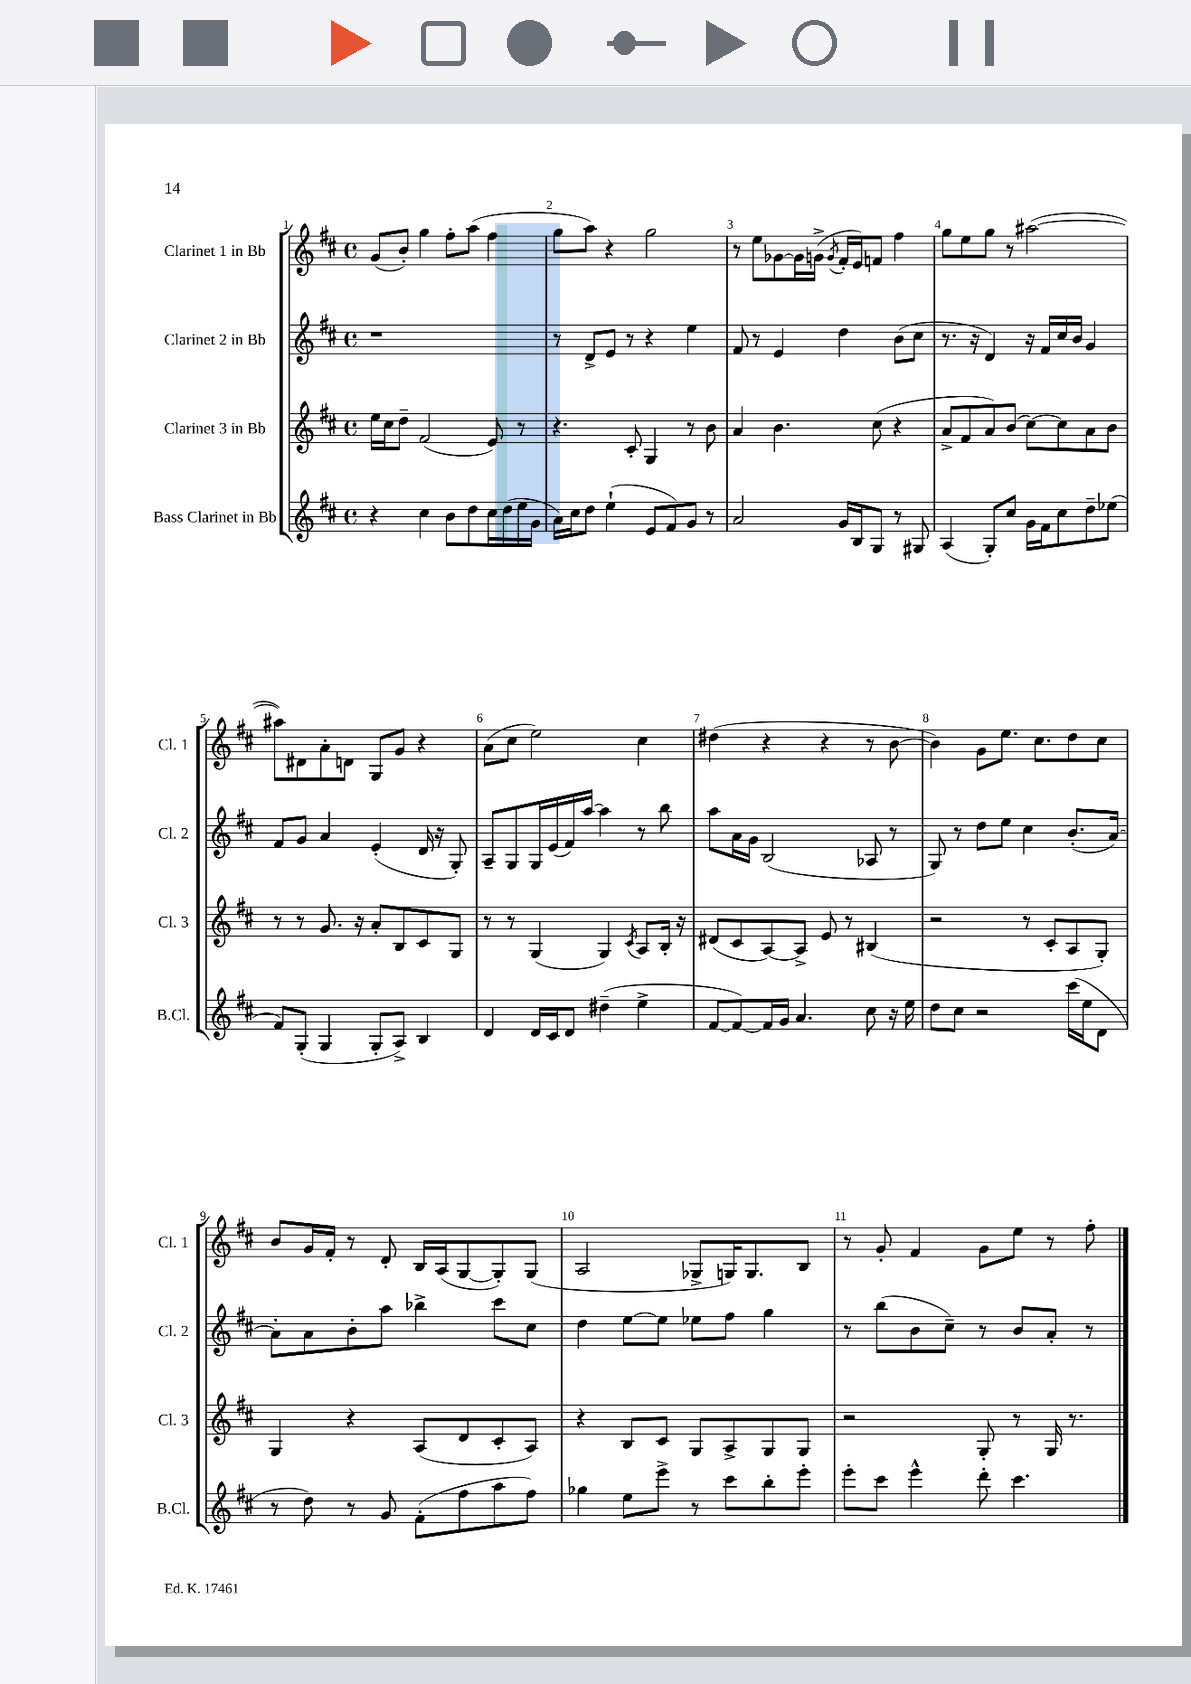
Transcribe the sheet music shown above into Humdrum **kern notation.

**kern	**kern	**kern	**kern
*part4	*part3	*part2	*part1
*staff4	*staff3	*staff2	*staff1
*I"Bass Clarinet in Bb	*I"Clarinet 3 in Bb	*I"Clarinet 2 in Bb	*I"Clarinet 1 in Bb
*I'B.Cl.	*I'Cl. 3	*I'Cl. 2	*I'Cl. 1
*clefG2	*clefG2	*clefG2	*clefG2
*k[f#c#]	*k[f#c#]	*k[f#c#]	*k[f#c#]
*M4/4	*M4/4	*M4/4	*M4/4
*met(c)	*met(c)	*met(c)	*met(c)
=1	=1	=1	=1
4r	16ee\LL	1r	(8g/L
.	16cc#\J	.	.
.	8dd~\J	.	8b'/J)
4cc#\	(2f#/	.	4gg\
8b\L	.	.	8ff#'\L
8dd\	.	.	(8aa\J
16cc#\L	8e/)	.	4ff#\
(16dd\	.	.	.
16ee\	8r	.	.
16g\JJ	.	.	.
=2	=2	=2	=2
16a\LL)	4.r	8r	8gg\L
16cc#\J	.	.	.
8dd\J	.	8d^/L	8aa\J)
(4ee`\	.	8e/J	4r
.	8c#'/	8r	.
8e/L	4G/	4r	2gg\
8f#/)	.	.	.
8g/J	8r	4ee\	.
8r	8b\	.	.
=3	=3	=3	=3
2a/	4a/	8f#/	8r
.	.	8r	8ee\L
.	4.b\	4e/	[8g-X\
.	.	.	16g-\L]
.	.	.	(16gn^\JJ
.	.	.	8qg/
16g/LL	.	4dd\	16f#'/LL
16B/J	.	.	16e/J)
8G/J	(8cc#\	.	8fn/J
8r	4r	(8b\L	4ff#\
8G#X/	.	8cc#\J	.
=4	=4	=4	=4
(4A/	8a^/L	8.r	8gg\L
.	8f#/	.	8ee\
.	.	16r	.
8G'/L)	8a/)	4d/)	8gg\J
8cc#/J	(8b/J	.	8r
16g\LL	[8cc#\L)	16r	([2aa#X\
16f#\J	.	16f#/LL	.
8cc#\	8cc#\]	16cc#/	.
.	.	16b/JJ	.
8dd~\	8a\	4g/	.
(8ee-X\J	8b\J	.	.
!!LO:LB:g=z
=5	=5	=5	=5
8f#/L)	8r	8f#/L	8aa#X\L])
(8G'/J	8r	8g/J	8d#X\
4G/	8.g/	4a/	8a'\
.	.	.	8dn\J
.	16r	.	.
8G'/L	8a'/L	(4e'/	8G/L
8A^/J)	8B/	.	8g/J
4B/	8c#/	16d/	4r
.	.	16r	.
.	8G/J	8G'/)	.
=6	=6	=6	=6
4d/	8r	8A~/L	(8a\L
.	8r	8G/	8cc#\J
16d/LL	(4G/	16G/L	2ee\)
16c#/J	.	(16e/	.
8d/J	.	16f#/)	.
.	.	[16aa/JJ	.
(4dd#X~\	4G/)	4aa\]	.
.	8qc#/	.	.
4ee^\	8A/L	8r	4cc#\
.	16B'/Jk	8bb\	.
.	16r	.	.
=7	=7	=7	=7
[8f#/L	(8d#X/L	8aa\L	(4dd#X\
8f#/_)	8c#/	16a\L	.
.	.	16g\JJ	.
16f#/L]	[8A/)	(2B/	4r
16g/JJ	.	.	.
4.a/	8A^/J]	.	.
.	8e/	.	4r
.	8r	.	.
8cc#\	(4B#X/	8A-X/	8r
16r	.	8r	[8b\
16ee\	.	.	.
=8	=8	=8	=8
8dd\L	2r	8G/)	4b\])
8cc#\J	.	8r	.
2r	.	8dd\L	8g\L
.	.	8ee\J	8.ee\J
.	8r	4cc#\	.
.	.	.	8.cc#\L
.	8c#'/L	.	.
(16ccc#\LL	8A/	(8.b'/L	8dd\
16ee\J	.	.	.
8d\J	8G'/J)	.	8cc#\J
.	.	[16a/Jk)	.
!!LO:LB:g=z
=9	=9	=9	=9
8r	4G/	8a'\L]	8b/L
8dd\)	.	8a\	16g/L
.	.	.	16f#'/JJ
8r	4r	8b'\	8r
8g/	.	8aa\J	8d'/
(8f#'\L	(8A/L	4bb-X^\	16B/LL
.	.	.	(16A/J
8ff#\	8d/	.	[8G/
8aa\	8c#'/	8ccc#\L	8G'/])
8ff#\J)	8A/J)	8cc#\J	(8G/J
=10	=10	=10	=10
4gg-X\	4r	4dd\	2A/
8ee\L	8B/L	[8ee\L	.
8eee^\J	8c#/J	8ee\J]	.
8r	8G/L	8ee-X\L	8G-X^/L
8ccc#\L	8A^/	8ff#\J	16Gn/K)
.	.	.	8.G/
8bb'\	8G/	4gg\	.
8eee'\J	8G/J	.	8B/J
=11	=11	=11	=11
8eee'\L	2r	8r	8r
8ccc#\J	.	(8bb\L	8g'/
4eee^^\	.	8b\	4f#/
.	.	8cc#~\J)	.
8ddd'\	8G'/	8r	8g\L
4.ccc#\	8r	8b/L	8ee\J
.	16G/	8a'/J	8r
.	8.r	.	.
.	.	8r	8ff#'\
==	==	==	==
*-	*-	*-	*-
